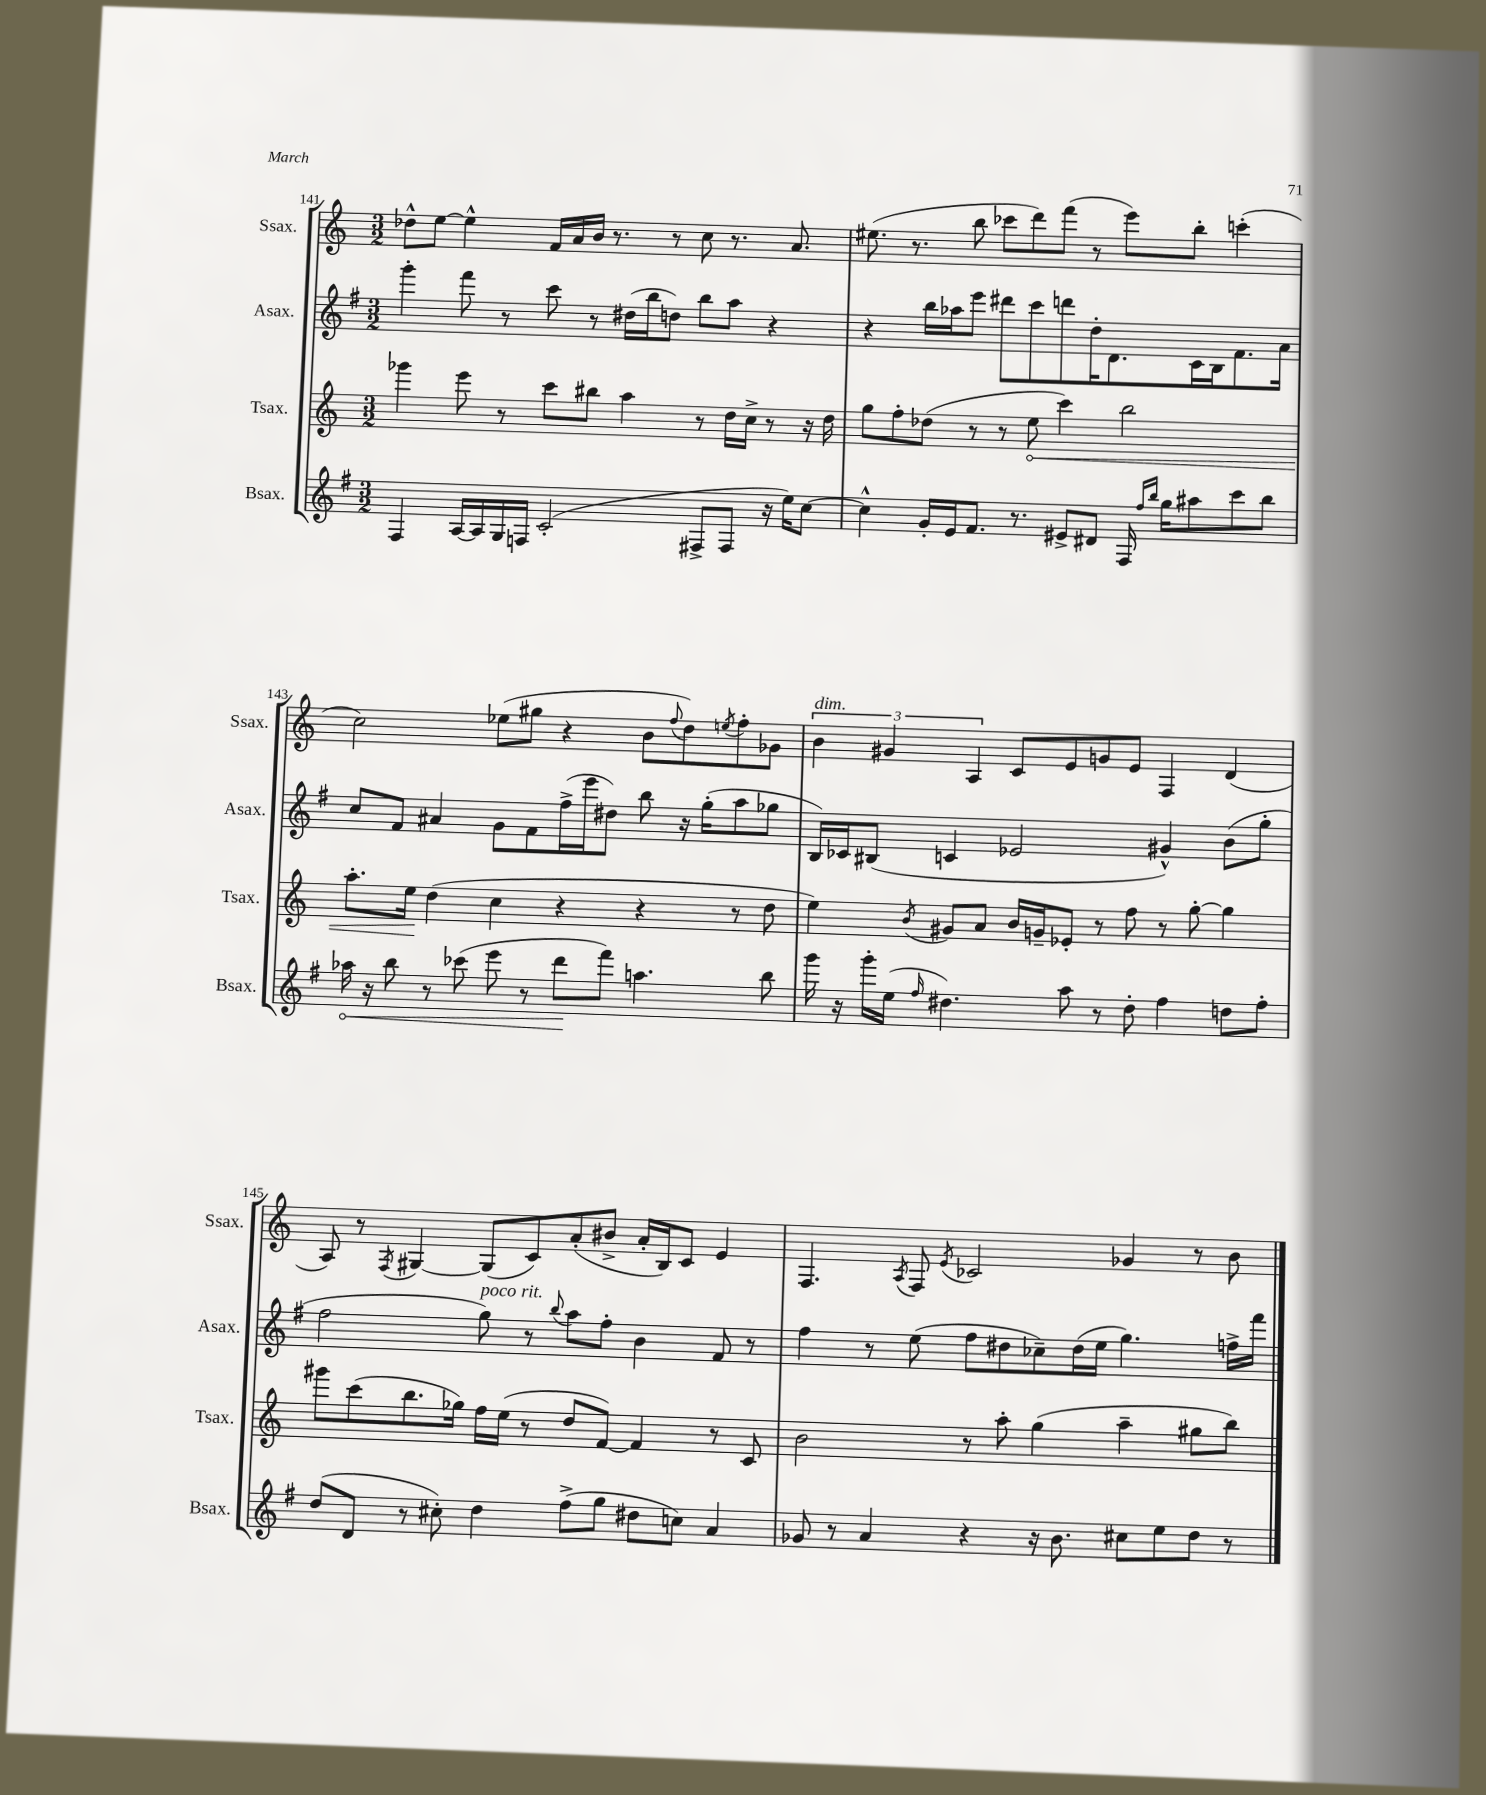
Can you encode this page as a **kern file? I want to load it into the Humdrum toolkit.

**kern	**kern	**kern	**kern
*staff4	*staff3	*staff2	*staff1
*clefG2	*clefG2	*clefG2	*clefG2
*k[f#]	*k[]	*k[f#]	*k[]
*M3/2	*M3/2	*M3/2	*M3/2
4F#	4ggg-	4ggg'	8dd-^^
.	.	.	[8ee
[16A	8eee	8fff#	4ee^^]
16A]	.	.	.
16G	8r	8r	.
16F	.	.	.
(2c'	8ccc	8ccc	16f
.	.	.	16a
.	8bb#	8r	16b
.	.	.	8.r
.	4aa	(16dd#	.
.	.	16bb	.
.	.	8dd)	8r
8F#^	8r	8bb	8cc
8F#	16dd	8aa	8.r
.	16cc^	.	.
16r	8r	4r	.
16ee)	.	.	8.a
[8cc	16r	.	.
.	16dd	.	.
=	=	=	=
4cc^^]	8gg	4r	(8.ee#
.	8ff'	.	.
.	.	.	8.r
16g'	(8dd-	16bb	.
16e	.	16aa-	.
8.f#	8r	8eee	8bb
.	8r	8ddd#	8ccc-
8.r	.	.	.
.	8ee	8ccc	8ddd)
8e#^	4ccc)	8ddd	(8fff
8d#	.	16dd'	8r
.	.	8.d	.
16F#	2bb	.	8eee)
16qqff#	.	.	.
16qqbb	.	.	.
16gg	.	.	.
8aa#	.	16c	8bb'
.	.	16B	.
8ccc	.	8.f#	(4ccc'
8bb	.	.	.
.	.	16a	.
=	=	=	=
16aa-	8.aa'	8cc	2cc)
16r	.	.	.
8bb	.	8f#	.
.	16ee	.	.
8r	(4dd	4a#	.
(8ccc-	.	.	.
8eee	4cc	8g	(8ee-
8r	.	8f#	8gg#
8ddd	4r	(16ff#^	4r
.	.	16eee	.
8fff#)	.	8dd#)	.
4.aa	4r	8bb	8b
.	.	.	8qqff
.	.	16r	8dd)
.	.	(16gg'	.
.	.	.	8qee
.	8r	8aa	8ff'
8bb	8dd	8gg-	8g-
=	=	=	=
16ggg	4ee)	16B)	6b
16r	.	16c-	.
16ggg'	.	(8B#	.
.	.	.	6g#
(16ee	.	.	.
16qqff#	8qb	.	.
4.dd#)	8g#	4c	.
.	.	.	6A
.	8a	.	.
.	16b	2e-	8c
.	16g~	.	.
8aa	8e-'	.	8e
8r	8r	.	8g
8dd#'	8ff	.	8e
4ff#	8r	4g#^^)	4F
.	[8gg'	.	.
8dd	4gg]	(8b	(4d
8ff#'	.	8gg'	.
=	=	=	=
(8dd	8ggg#	2ff#	8A)
8d	(8ccc	.	8r
.	.	.	8qF
8r	8.bb	.	[4G#
8cc#')	.	.	.
.	16gg-)	.	.
4dd	16ff	8gg)	(8G#]
.	(16ee	.	.
.	8r	8r	8c)
.	.	8qqbb	.
(8ff#^	8dd	8aa	(8a'
8gg	[8f)	8ff#'	8b#^
8dd#	4f]	4b	16a'
.	.	.	16B)
8cc)	.	.	8c
4a	8r	8f#	4e
.	8c	8r	.
=	=	=	=
8g-	2b	4ff#	4.F
8r	.	.	.
4a	.	8r	.
.	.	.	8qA
.	.	(8ee	8F
.	.	.	8qe
4r	8r	8ff#	2c-
.	8aa'	8dd#	.
16r	(4gg	8cc-~)	.
8.b	.	.	.
.	.	(16dd#	.
.	.	16ee	.
8cc#	4aa~	4.gg)	4g-
8ee	.	.	.
8dd	8gg#	.	8r
8r	8bb)	16ff^	8b
.	.	16fff#	.
==	==	==	==
*-	*-	*-	*-
